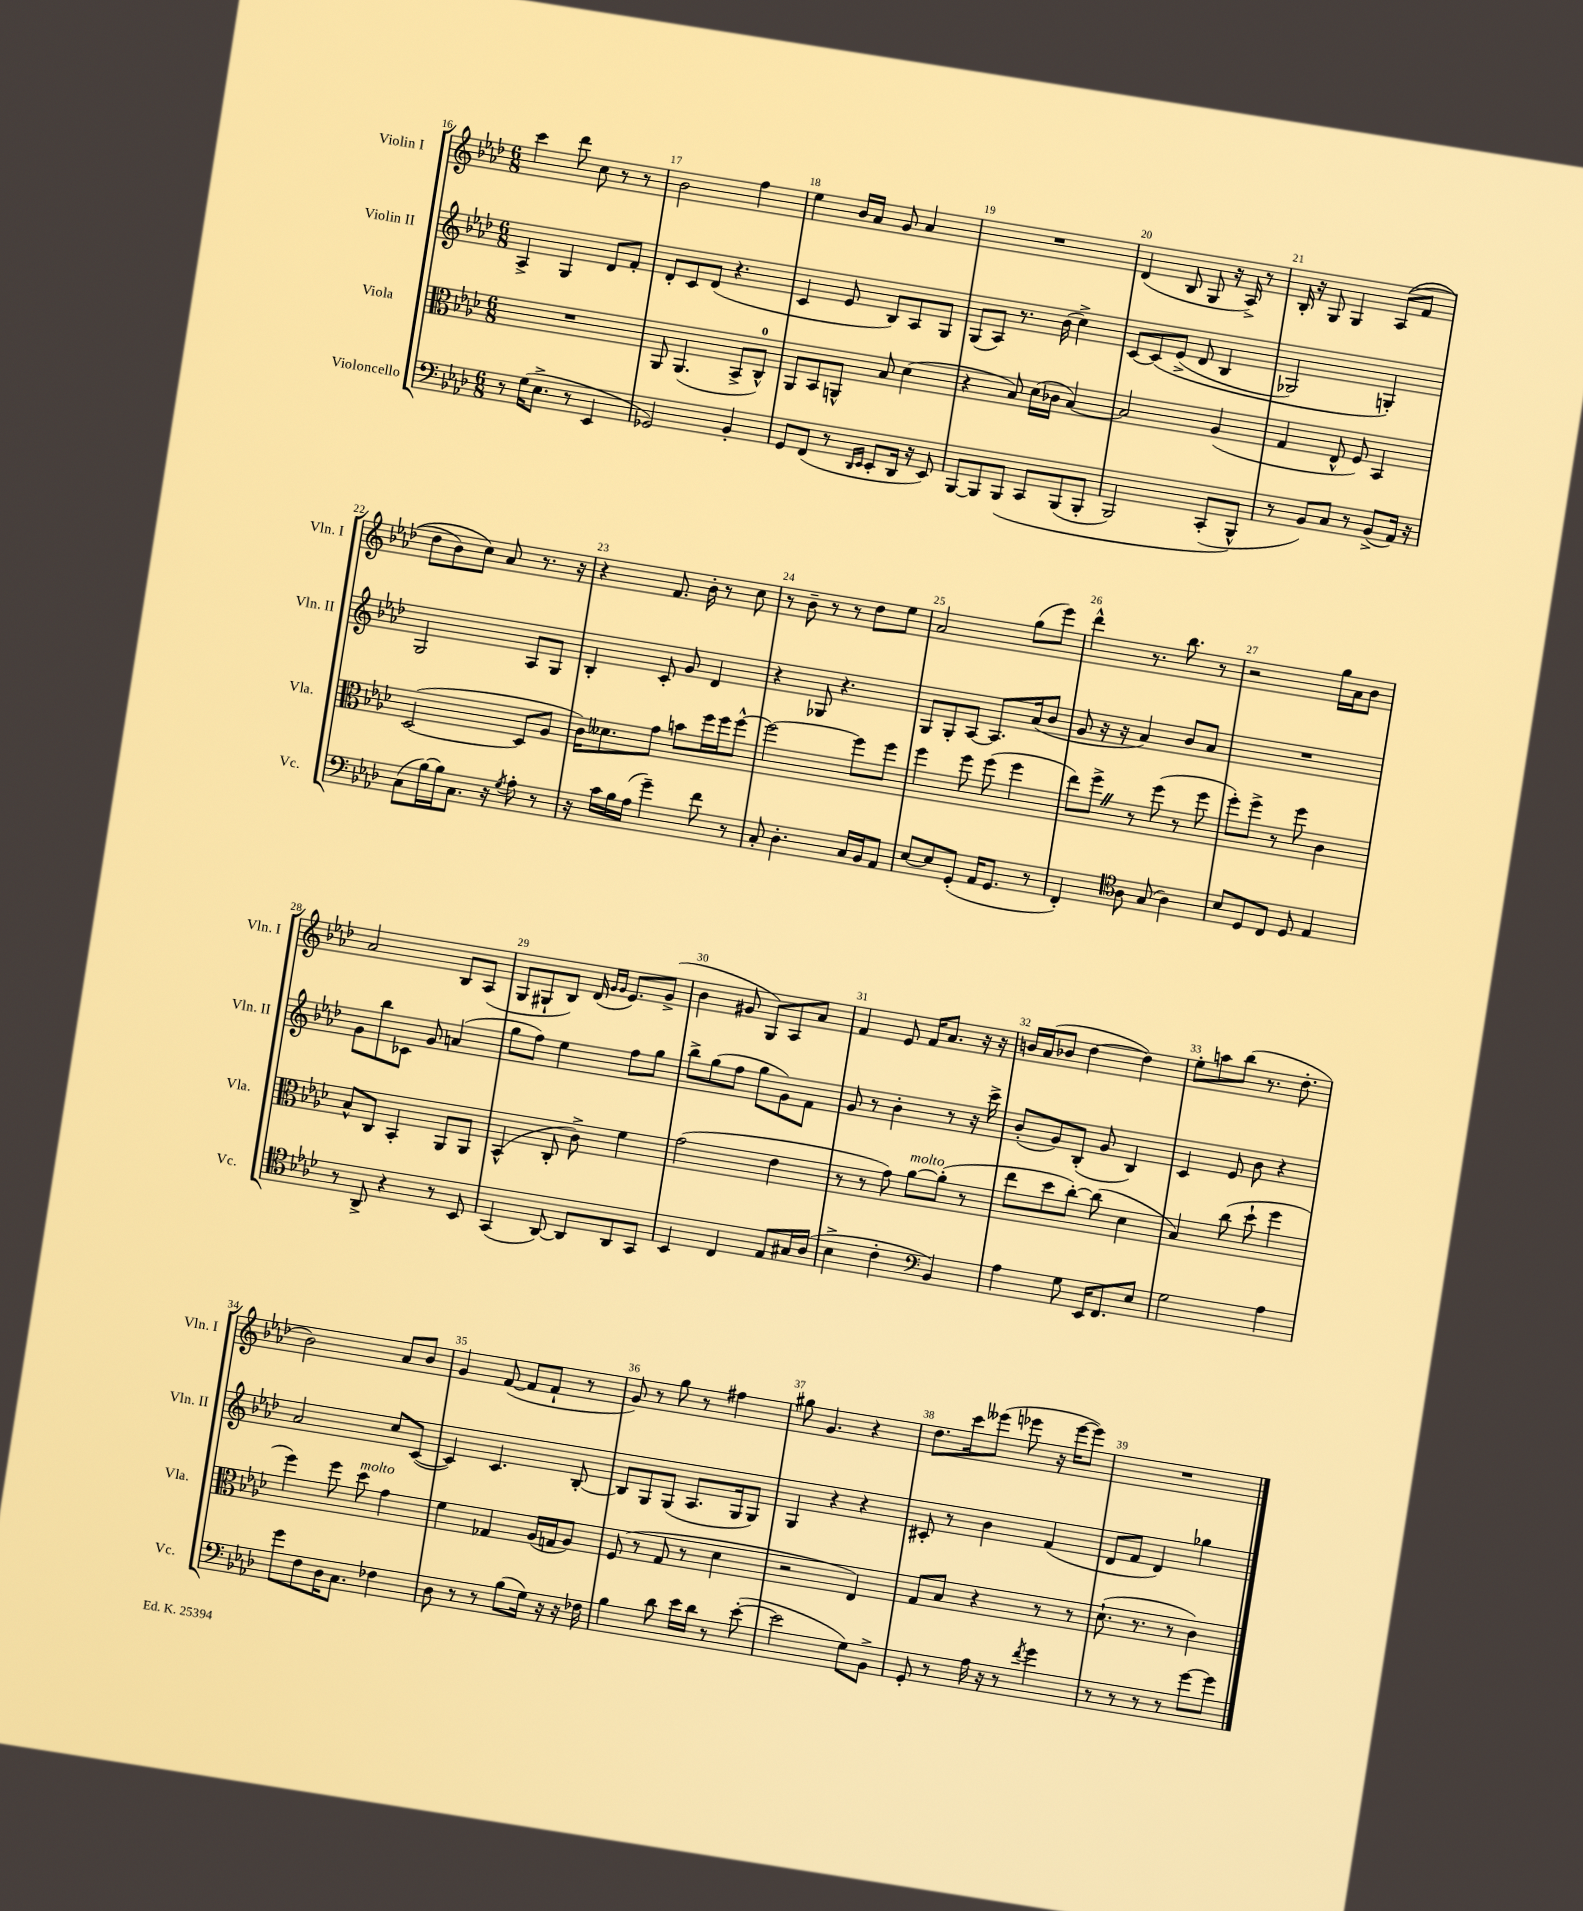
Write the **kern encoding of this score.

**kern	**kern	**kern	**kern
*staff4	*staff3	*staff2	*staff1
*clefF4	*clefC3	*clefG2	*clefG2
*k[b-e-a-d-]	*k[b-e-a-d-]	*k[b-e-a-d-]	*k[b-e-a-d-]
*M6/8	*M6/8	*M6/8	*M6/8
8r	2.r	4A-^/	4ccc\
(16G\LK	.	.	.
8.E-^\J	.	.	.
.	.	4G/	8ddd-\
8r	.	.	8cc\
4EE-/	.	8d-/L	8r
.	.	8f'/J	8r
=	=	=	=
2GG-/)	8AA-/	8d-'/L	2b-\
.	(4.AA-/	8c/	.
.	.	(8d-/J	.
.	.	4.r	.
4BB-'/	8BB-^/L	.	4ff\
.	8C^^/J)	.	.
=	=	=	=
8GG/L	8AA-/L	4c/	4ee-\
(8FF/J	8BB-/	.	.
8r	8AA^^/J	8e-/	16b-/LL
.	.	.	16a-/JJ
16qqDD-/LL	.	.	.
16qqEE-/JJ	.	.	.
8EE-'/L	8B-/	8B-/L)	8g/
16DD-/Jk	(4d-\	8A-/	4a-/
16r	.	.	.
8EE-/)	.	8G/J	.
=	=	=	=
[8BBB-/L	4r	(8G/L	2.r
8BBB-/]	.	8A-/J)	.
&(8BBB-/J	8B-/)	8.r	.
8CC/L	(16d-\LL	.	.
.	16c-\JJ	(16b-\	.
(8BBB-/	[4B-/)	4cc^\)	.
8BBB-'/J	.	.	.
=	=	=	=
2BBB-/)	2B-/]	[8c/L	(4d-/
.	.	&(8c/]	.
.	.	(8e-^/J	8B-/
.	.	8d-/	8G/
(8CC'/L	(4A-/	4B-/	16r
.	.	.	16A-^/)
8BBB-^^/J&)	.	.	8r
=	=	=	=
8r	4G/	2G-/)	16B-'/
.	.	.	16r
8BB-/L)	.	.	8G/
8C/J	8E-^^/	.	4G/
8r	8F/)	.	.
(8BB-^/L	4BB-/	4G'/&)	&((8A-/L
16AA-/Jk)	.	.	8f/J
16r	.	.	.
=	=	=	=
(8C\L	([2D-/	2G/	8dd-\L
[16B-\L)	.	.	8b-\)
16B-\]J	.	.	.
8.C\J	.	.	8cc\J&)
.	.	.	8a-/
16r	.	.	.
8qG/	.	.	.
8A-'\	8D-/]L	8A-/L	8.r
8r	8A-/J	8G/J	.
.	.	.	16r
=	=	=	=
16r	16c\LK)	4B-'/	4r
16c\LL	8.d--\	.	.
16B-\	.	.	.
(16A-\JJ	.	.	.
4g~\)	8g\J	8c'/	8.f/
.	8b\L	8g/	.
.	.	.	16b-'\
8f\	16ff\L	4d-/	8r
.	16ff\J	.	.
8r	[8ff^^\J	.	8cc\
=	=	=	=
8C'/	2ff\_	4r	8r
4.D-'\	.	.	8b-~\
.	.	8G-/	8r
.	.	4.r	8r
16C/LL	8ff\]L	.	8dd-\L
16BB-/J	.	.	.
8AA-/J	8ff\J	.	8ee-\J
=	=	=	=
[8E-/L	4ff\	8G/L	2a-/
8E-/]	.	8G'/	.
(8GG'/J	8ff\	[8A-/J	.
16AA-/LK	(8ff\	8.A-/]L	.
8.GG/J	.	.	.
.	4ff\	.	(8gg\L
.	.	(16a-/k	.
8r	.	8b-/J	8eee-\J)
=	=	=	=
4FF'/)	8ee-\L)	8g/	4ddd-^^\
.	8ff^\J	16r	.
.	.	16r	.
*clefC4	*	*	*
8A-\	8r	4a-/)	8.r
(8G/	(8ff\	.	.
.	.	.	8.bb-\
4A-\)	8r	8b-/L	.
.	8ff\	8a-/J	8r
=	=	=	=
8B-/L	8ff'\L)	2.r	2r
8D-/	8ff^\J	.	.
8C/J	8r	.	.
8D-/	8ff\	.	.
4E-/	4c\	.	16gg\LL
.	.	.	16a-\J
.	.	.	8b-\J
=	=	=	=
8r	8B-^^/L	8g\L	2a-/
8AA-^/	8C/J	8bb-\	.
4r	4BB-'/	8c-\J	.
.	.	8g/	.
8r	8AA-/L	(4a/	8B-/L
8BB-/	8AA-/J	.	(8A-/J
=	=	=	=
(4GG/	(4BB-^^/	8gg\L	8G/L
.	.	8ff\J)	8G#`/
[8AA-/)	8C'/	4ee-\	8B-/J)
8AA-/]L	8c^\)	.	(16d-/
.	.	.	16qqg/LL
.	.	.	16qqg/JJ
.	.	.	8.e-/L)
8AA-/	4f\	8ff\L	.
8GG/J	.	8gg\J	(8g^/J
=	=	=	=
4BB-/	(2g\	8bb-^\L	4b-\
.	.	(8gg\	.
4C/	.	8ff\J	8g#/
.	.	8gg\L	8G/L)
8E-/L	4e-\	8g\)	8A-/
16G#/L	.	8f\J	8a-/J
(16A-/JJ	.	.	.
=	=	=	=
4B-^\	8r	8g/	4f/
.	8r	8r	.
4c'\	8g\)	4b-'\	8e-/
.	[8a-\L	.	16f/LK
.	.	.	8.a-/J
*clefF4	*	*	*
4BB-/)	(8a-'\]J	8r	.
.	8r	16r	16r
.	.	16ccc^\	16r
=	=	=	=
4A-\	8ee-\L	(8b-'/L	16b/LL
.	.	.	(16a-/J
.	8dd-\	8g/)	8b-/J
8G\	[8cc'\J)	(8B-'/J	[4dd-\
16EE-/LK	(8cc\]	8g/	.
8.FF/	.	.	.
.	4d-\	4B-/)	4dd-\])
8E-/J	.	.	.
=	=	=	=
2G\	4B-/)	4c/	8ee-'\L
.	.	.	8aa\
.	(8cc\	8e-/	(8bb-\J
.	8dd-`\	8b-\	8.r
4A-\	4ff\	4r	.
.	.	.	8.dd-'\
=	=	=	=
8g\L	4ff\)	2a-/	2b-\)
8F\	.	.	.
16D-\K	8ff\	.	.
8.C\J	.	.	.
.	8dd-\	.	.
4F-\	4g\	8cc/L	8a-/L
.	.	([8c/J	8b-/J
=	=	=	=
8D-\	4f\	4c/])	4g/
8r	.	.	.
8r	4G-/	4.c/	([8f/
(8B-\L	.	.	8f/]L
16G\Jk)	(16A-/LL	.	8f`/J
16r	16G/J	.	.
16r	8A-/J)	[8B-'/	8r
16F-\	.	.	.
=	=	=	=
4B-\	(8F/	8B-/]L	8g/)
.	8r	8G/	8r
8d-\	8G/	(8G/J	8gg\
16e-\LL	8r	8.A-/L	8r
16d-\JJ	.	.	.
8r	4d-\	.	4ff#\
.	.	16G/k	.
([8e-'\	.	8G/J)	.
=	=	=	=
2e-\]	2r	4G/	8gg#\
.	.	.	4.g/
.	.	4r	.
8G\L)	4E-/)	4r	4r
8BB-^\J	.	.	.
=	=	=	=
8GG'/	8G/L	8c#'/	8.dd-\L
8r	8B-/J	8r	.
.	.	.	16ccc\k
16A-\	4r	4b-\	(8eee--\J
16r	.	.	.
8r	.	.	8eee-\
8qf/	.	.	.
4g\	8r	(4f/	16r
.	.	.	[16eee-\LK
.	8r	.	8eee-\]J)
=	=	=	=
8r	(8.d-`\	8d-/L	2.r
8r	.	8f/J	.
.	8.r	.	.
8r	.	4d-/)	.
8r	8r	.	.
[8g\L	4c\)	4gg-\	.
8g\]J	.	.	.
==	==	==	==
*-	*-	*-	*-
